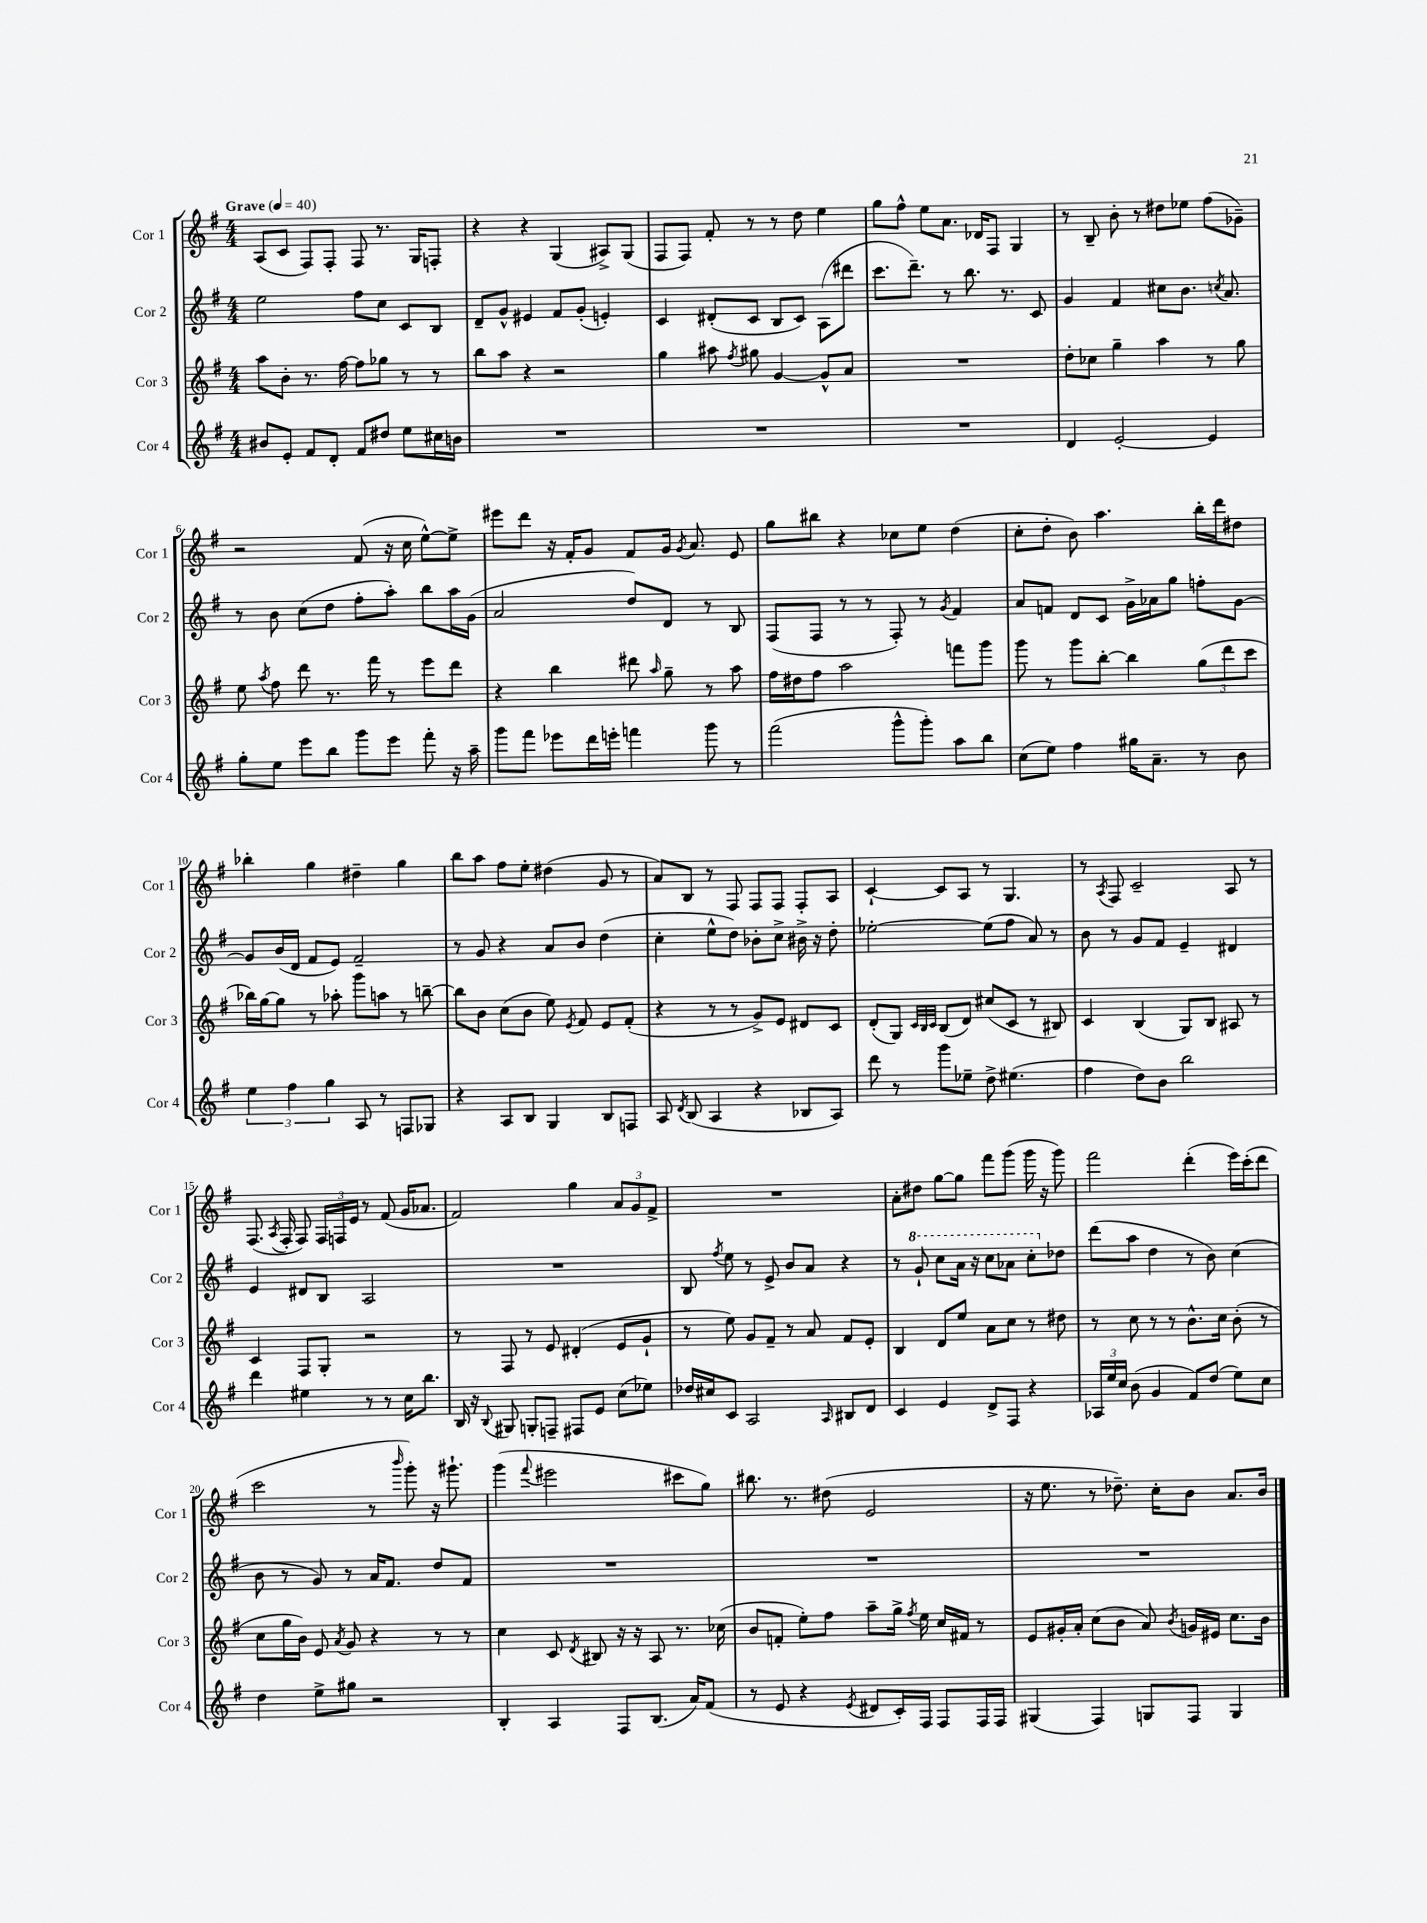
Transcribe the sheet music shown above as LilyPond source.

<<
\new StaffGroup <<
\new Staff = "s0" \with { instrumentName = "Cor 1" shortInstrumentName = "Cor 1" } {
    \clef treble \key g \major \numericTimeSignature \time 4/4 \tempo "Grave" 4 = 40
    \autoBeamOff a8[( c'8] fis8[) fis8]-. fis8 r8. g16[ f8]-. |
    r4 r4 g4( ais8[->) g8]( |
    fis8[ fis8]) fis'8-. r8 r8 d''8 e''4 |
    g''8[ fis''8]-^ e''8[ a'8.] des'16[ fis8] g4 |
    r8 b8-- b'8-. r8 dis''8[ ees''8] fis''8[( ges'8]--) |
    r2 fis'8( r16 c''16 e''8[~-^) e''8]-> |
    eis'''8[ d'''8] r16 fis'16[-. g'8] fis'8[ g'16] \acciaccatura { g'8 } a'8. e'8 |
    g''8[ bis''8] r4 ces''8[ e''8] d''4( |
    c''8[-. d''8]-. b'8) a''4. b''16[-. d'''16 dis''8] |
    bes''4-. g''4 dis''4-- g''4 |
    b''8[ a''8] fis''8[ e''8]-. dis''4( g'8 r8 |
    a'8[) b8] r8 fis8 fis8[ fis8] fis8[-. a8] |
    c'4~-! c'8[ a8] r8 g4. |
    r8 \acciaccatura { a8 } fis8 c'2-- a8 r8 |
    fis8.( \acciaccatura { a8 } fis16-. fis8) \tuplet 3/2 { fis16[ f16 e'16] } r8 fis'8( g'16[ aes'8.] |
    fis'2) g''4 \tuplet 3/2 { a'8[ g'8 fis'8]-> } |
    R1 |
    a'8[-. dis''8] g''8[~ g''8] fis'''8[ g'''8]( g'''16 r16 g'''8) |
    fis'''2 d'''4-.( e'''16[) c'''16-.( d'''8] |
    c'''2 r8 \grace { b'''16 } g'''8-.) r16 gis'''8.-! |
    g'''4( \appoggiatura { fis'''8 } eis'''2 cis'''8[ g''8]) |
    bis''8. r8. dis''8( e'2 |
    r16 e''8. r8 des''8.--) c''16[-. b'8] a'8.[ b'16] \bar "|." |
}
\new Staff = "s1" \with { instrumentName = "Cor 2" shortInstrumentName = "Cor 2" } {
    \clef treble \key g \major \numericTimeSignature \time 4/4
    \autoBeamOff e''2 fis''8[ c''8] c'8[ b8] |
    d'8[-- g'8]-^ eis'4 fis'8[ g'8]-.( e'4-.) |
    c'4 dis'8[-.( c'8] b8[ c'8]) a8[( dis'''8] |
    c'''8.[ d'''8.]--) r8 b''8. r8. c'8 |
    g'4 fis'4 cis''8[ b'8.] \acciaccatura { c''8 } a'8. |
    r8 b'8 c''8[( d''8] fis''8[-. a''8]-.) b''8[ a''16 g'16]( |
    a'2 d''8[) d'8] r8 b8 |
    fis8[( fis8] r8 r8 fis8-.) r8 \acciaccatura { g'8 } fis'4 |
    a'8[ f'8] d'8[ c'8] g'16[-> aes'16 g''8] f''8[-. g'8]~ |
    g'8[ b'16( d'16] fis'8[ e'8]) fis'2-- |
    r8 g'8 r4 a'8[ b'8] d''4( |
    c''4-. e''8[-^ d''8]) bes'8[-. c''8]-> bis'16-> r16 d''8-. |
    ees''2~-. ees''8[( fis''8] a'8) r8 |
    b'8 r8 g'8[ fis'8] e'4-- dis'4 |
    e'4 dis'8[ b8] a2 |
    R1 |
    b8 \acciaccatura { fis''8 } e''8 r8 e'8-> b'8[ a'8] r4 |
    r8 \ottava #1 g''8-! c'''8[ a''16] r16 c'''8[ aes''8] c'''8[-. \ottava #0 des''8] |
    d'''8[( a''8] d''4 r8 b'8) c''4( |
    b'8 r8 g'8) r8 a'16[ fis'8.] d''8[ fis'8] |
    R1 |
    R1 |
    R1 \bar "|." |
}
\new Staff = "s2" \with { instrumentName = "Cor 3" shortInstrumentName = "Cor 3" } {
    \clef treble \key g \major \numericTimeSignature \time 4/4
    \autoBeamOff a''8[ b'8]-. r8. fis''16~ fis''8[ ges''8] r8 r8 |
    b''8[ a''8] r4 r2 |
    g''4 ais''8 \acciaccatura { fis''8 } gis''8 g'4~ g'8[-^ a'8] |
    R1 |
    d''8[-. ces''8] g''4-- a''4 r8 g''8 |
    e''8 \acciaccatura { a''8 } fis''8 d'''8 r8. fis'''16 r8 e'''8[ d'''8] |
    r4 b''4 dis'''8 \grace { a''16 } g''8-- r8 a''8 |
    fis''16[ dis''16 fis''8] a''2 f'''8[ g'''8] |
    g'''8 r8 g'''8[ b''8]~-. b''4 \tuplet 3/2 { g''8[( d'''8 c'''8] } |
    bes''16[) g''16~ g''8] r8 aes''8-. g'''8[ a''8] r8 b''8~-- |
    b''8[ b'8] c''8[( b'8] e''8) \acciaccatura { e'8 } fis'8 e'8[ fis'8]-.( |
    r4 r8 r8 g'8[->) e'8] dis'8[ c'8] |
    d'8[-.( g8]) \grace { c'32[ b32 c'32] } b8[( d'8]) cis''8[( c'8] r8 bis8) |
    c'4 b4( g8[) b8] ais8 r8 |
    c'4 fis8[ g8]-. r2 |
    r8 fis8 r8 e'8 dis'4-.( e'8[ g'8]-! |
    r8 e''8) g'8[ fis'8]-- r8 a'8 fis'8[ e'8]-. |
    b4 d'8[ e''8] a'8[ c''8] r8 dis''8 |
    r8 c''8 r8 r8 b'8.[-^ c''16] b'8-.( r8 |
    c''8[ g''16 b'16]) e'8 \acciaccatura { a'8 } g'8 r4 r8 r8 |
    c''4 c'8 \acciaccatura { d'8 } bis8 r16 r16 a8 r8. ces''16( |
    b'8[ f'8]-. e''8[-.) fis''8] a''8[-- g''16]-> \acciaccatura { fis''8 } e''16 c''16[ fis'16] r8 |
    e'8[ gis'16-. a'16]-. c''8[( b'8] a'8) \acciaccatura { b'8 } g'16[ eis'16] c''8.[ b'16] \bar "|." |
}
\new Staff = "s3" \with { instrumentName = "Cor 4" shortInstrumentName = "Cor 4" } {
    \clef treble \key g \major \numericTimeSignature \time 4/4
    \autoBeamOff bis'8[ e'8]-. fis'8[ d'8]-. fis'8[ dis''8] e''8[ cis''16 b'16] |
    R1 |
    R1 |
    R1 |
    d'4 e'2~-. e'4 |
    g''8[-. e''8] e'''8[ b''8] g'''8[ e'''8] fis'''8-. r16 a''16-- |
    g'''8[ fis'''8] ees'''8[ d'''16 e'''16]-. f'''4 g'''8 r8 |
    fis'''2( g'''8[-^ g'''8]-.) a''8[ b''8] |
    c''8[( e''8]) fis''4 gis''16[ a'8.]-- r8 b'8 |
    \tuplet 3/2 { e''4 fis''4 g''4 } a8 r8 f8[ ges8] |
    r4 a8[ b8] g4 b8[ f8] |
    a8 \acciaccatura { d'8 } b8( a4 r4 bes8[ a8]) |
    d'''8 r8 g'''8[ ees''8]-- d''8-> eis''4.( |
    fis''4 d''8[) b'8] b''2 |
    d'''4 eis''4 r8 r8 c''16[ b''8.] |
    b16 r16 \appoggiatura { b8 } gis8 g8[-. f8]-- fis8[ e'8] c''8[( ees''8]) |
    des''16[ cis''16 c'8] a2 \grace { a16 } bis8[ d'8] |
    c'4 e'4 d'8[-> fis8] r4 |
    \tuplet 3/2 { aes16[ e''16 c''16] } b'8( g'4 fis'8[) d''8]( e''8[) c''8] |
    d''4 e''8[-> gis''8] r2 |
    b4-. a4 fis8[ b8.]( a'16[) fis'8]( |
    r8 e'8 r4 \acciaccatura { e'8 } dis'8[ c'16-.) fis16] fis8[ fis16 fis16] |
    gis4( fis4) g8[ fis8] g4 \bar "|." |
}
>>
>>
